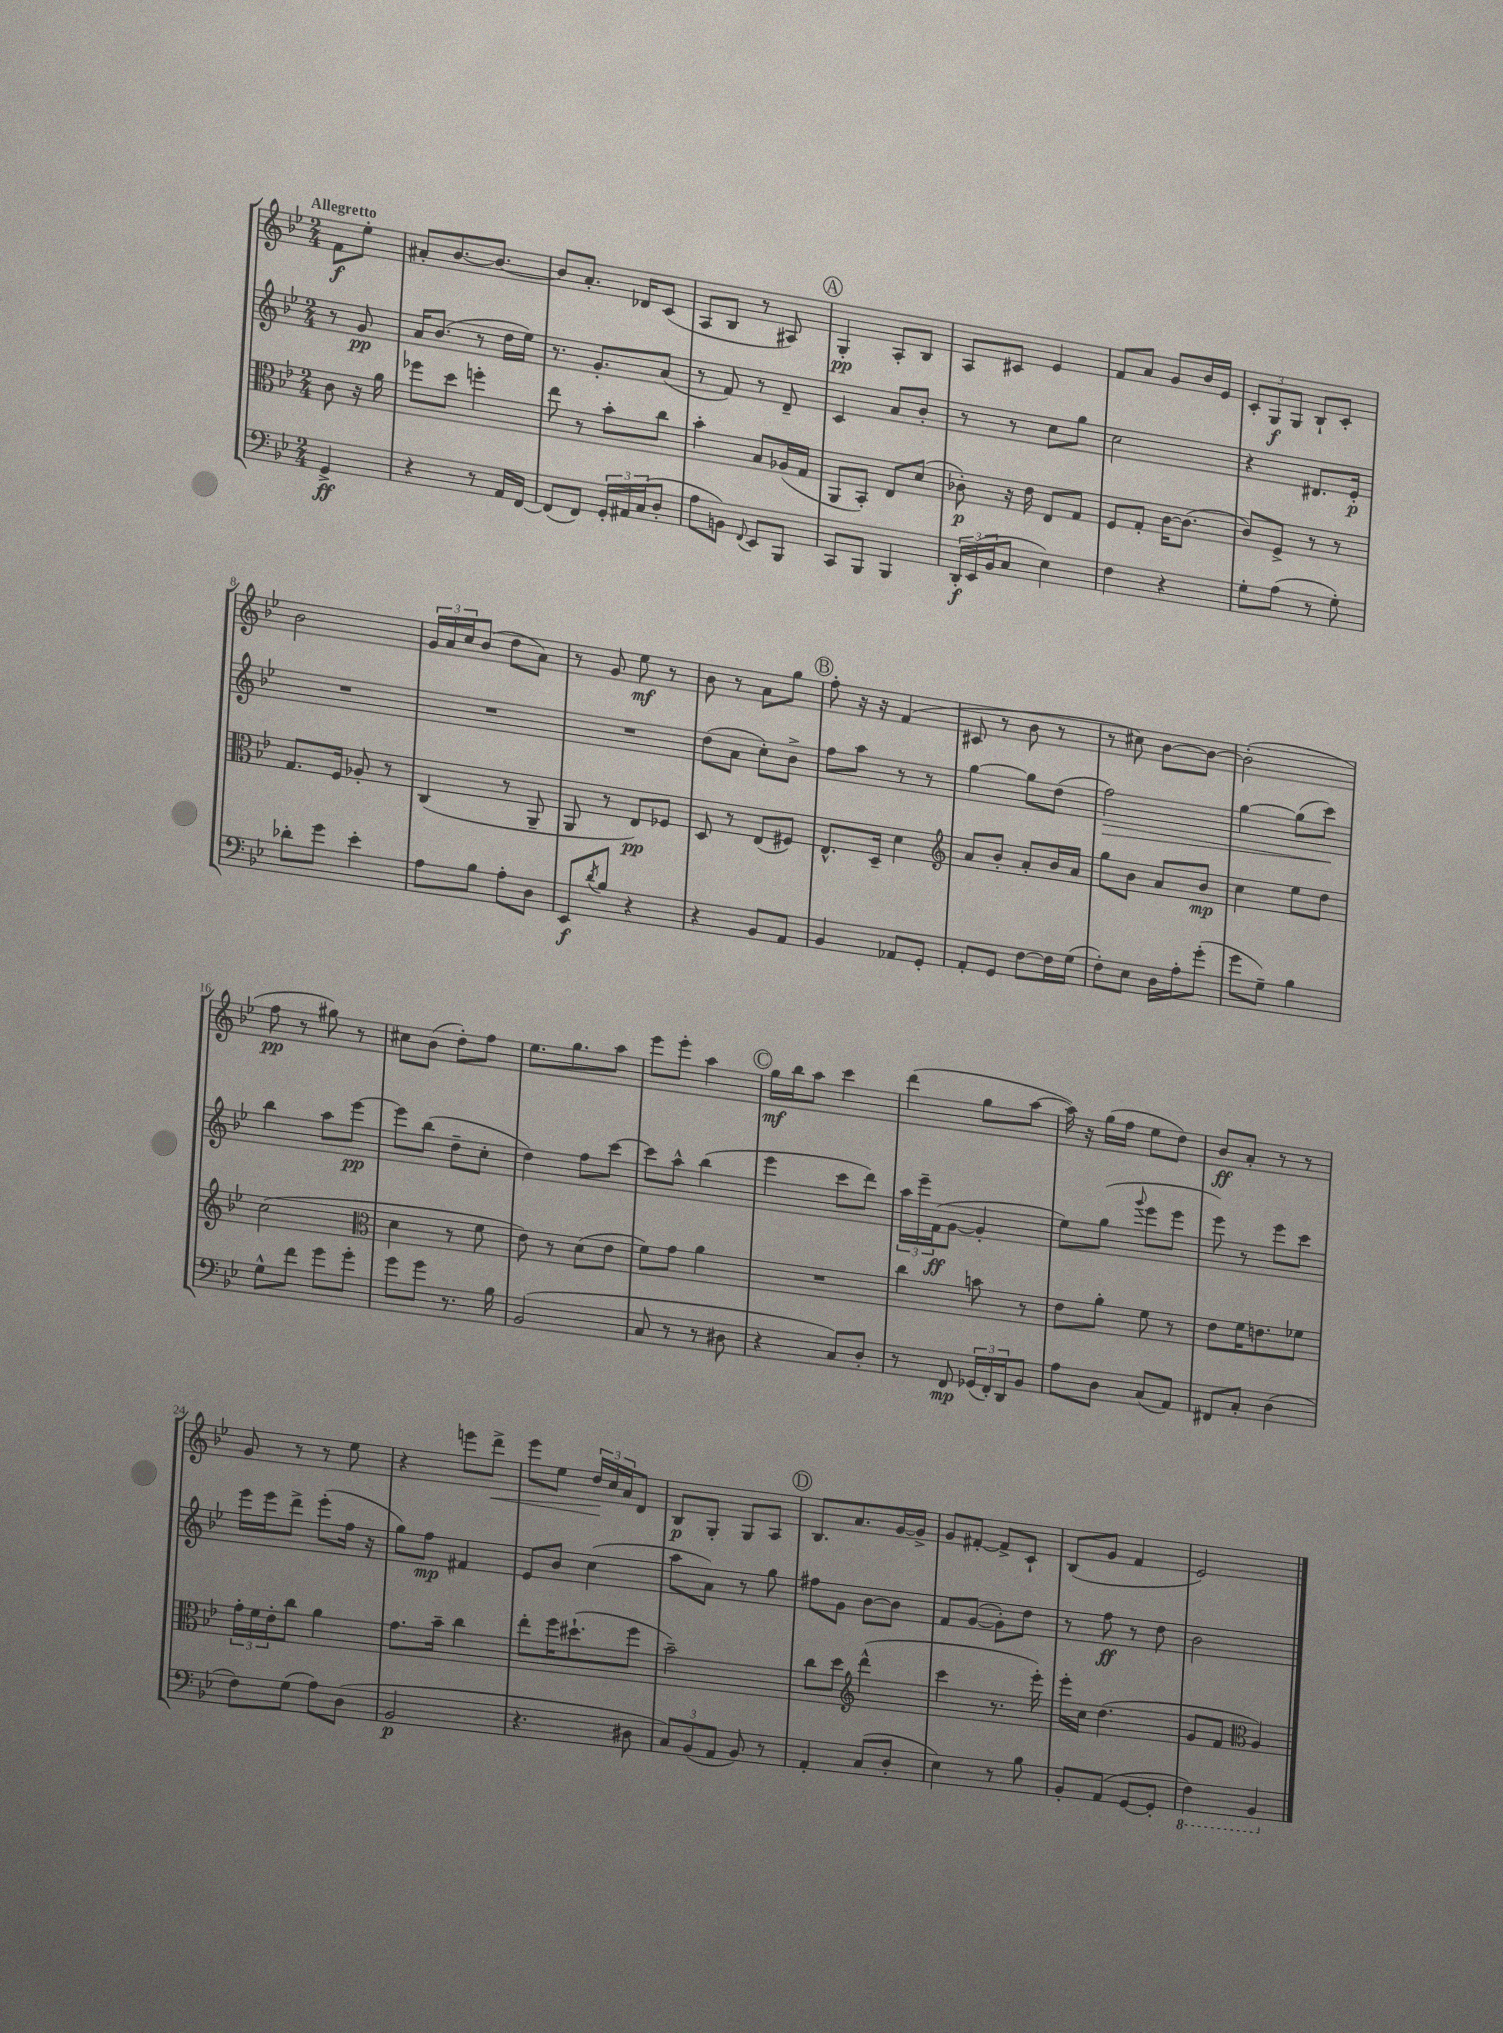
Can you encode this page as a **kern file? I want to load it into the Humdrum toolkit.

**kern	**kern	**kern	**kern
*staff4	*staff3	*staff2	*staff1
*clefF4	*clefC3	*clefG2	*clefG2
*k[b-e-]	*k[b-e-]	*k[b-e-]	*k[b-e-]
*M2/4	*M2/4	*M2/4	*M2/4
4GG^	8c	8r	8f
.	16r	8g	8ee-'
.	16a	.	.
=	=	=	=
4r	8ff-	16a	8a#'
.	.	(8.b-	.
.	8dd	.	[8.b-
8r	4ff'	8r	.
.	.	.	8.b-_
16AA	.	16dd	.
[16FF	.	16ee-)	.
=	=	=	=
(8FF]	8ee-	8.r	8b-]
8FF)	8r	.	8.a'
.	.	8.g'	.
24GG'	8b-'	.	.
24AA#	.	.	.
.	.	.	16d-
(24C	.	.	.
8D'	8cc	(8a	(8c
=	=	=	=
8A	4b-'	8r	8A
8BB)	.	8f)	8B-
8qqFF	.	.	.
8EE-	8B-	8r	8r
8BBB-	(16A-	8d~	8A#)
.	16G	.	.
=	=	=	=
8CC	8AA	4c	4G'
8BBB-	8BB-')	.	.
4BBB-	8E-	8a	8A'
.	(8d	8b-'	8B-
=	=	=	=
24DD'	8c-')	8r	8A
(24EE-	.	.	.
24BB-	.	.	.
8C	16r	8r	8c#
.	16e-	.	.
4E-)	8E-	8cc	4e-
.	8G	8gg	.
=	=	=	=
4F	8F	2cc	8f
.	8G'	.	8a
4r	[16c	.	8g
.	(8.c]	.	.
.	.	.	16b-
.	.	.	16e-
=	=	=	=
8G'	8c)	4r	12c'
.	.	.	12G
(8A	8F^	.	.
.	.	.	12G
8r	8r	8.d#	8B-`
8G')	8r	.	8c'
.	.	16e-'	.
=	=	=	=
8d-'	8.G	2r	2b-
8g	.	.	.
.	16F	.	.
4e-'	8A-'	.	.
.	8r	.	.
=	=	=	=
8A	(4C	2r	24g
.	.	.	24a
.	.	.	24cc
8B-	.	.	(8b-
8A'	8r	.	8dd
8D	8AA~	.	8a)
=	=	=	=
8EE-	8AA	2r	8r
8qd	.	.	.
8B-	8r	.	8g
4r	8E-)	.	8ee-
.	8F-	.	8r
=	=	=	=
4r	8D	(8dd	8b-
.	8r	8a	8r
8BB-	(8E-	8cc')	8a
8AA	8F#)	8b-^	8gg
=	=	=	=
4BB-	8.E-^^	8ff	8ff'
.	.	8aa	16r
.	16D~	.	16r
8AA-	4d	8r	(4f
8GG'	.	8r	.
=	=	=	=
*	*clefG2	*	*
8AA'	8a	[4gg	8c#
8GG	8b-'	.	8r
[8F	8a'	8gg]	8b-
16F]	16b-	(8dd	8r
(16G	16a	.	.
=	=	=	=
8F')	8gg	2ff)	8r
8E-	8b-	.	8cc#)
16D	8a	.	[8b-
16A'	.	.	.
(8g'	8b-	.	8b-_
=	=	=	=
8g	4cc	[4gg	(2b-']
8G~)	.	.	.
4B-	8ee-	(8gg]	.
.	8dd	8ccc)	.
=	=	=	=
8G^^	(2cc	4bb-	8ff
8f	.	.	8r
8g	.	8aa	8gg#)
8g'	.	[8eee-	8r
=	=	=	=
*	*clefC3	*	*
8g	4d	8eee-]	8cc#
8g	.	(8bb-	(8b-
8.r	8r	8dd~	8dd')
.	8f	8cc'	8ff
16B-	.	.	.
=	=	=	=
(2BB-	8e-)	4dd)	8.ee-
.	8r	.	.
.	.	.	8.gg
.	(8d	8ff	.
.	8e-	[8ccc	8aa
=	=	=	=
8C	8f)	8ccc]	8eee-
8r	8g	8aa^^	8eee-'
8r	4a	(4bb-	4aa
8D#	.	.	.
=	=	=	=
4r	2r	4eee-	16gg
.	.	.	16bb-
.	.	.	8aa
8C)	.	8ccc	4ccc
8D'	.	8ddd)	.
=	=	=	=
8r	4cc	24aa	(4ddd
.	.	24eee-~	.
.	.	(24f	.
8FF	.	[8g	.
(24GG-	8b	4g']	8gg
24FF')	.	.	.
24DD	.	.	.
8BB-	8r	.	[8aa
=	=	=	=
8A	8e-	8ee-)	16aa])
.	.	.	16r
8D	8a'	(8gg	(16gg
.	.	.	16ff
.	.	8qqggg	.
(8C	8f	8eee-	8ee-
8AA)	8r	8eee-	8dd)
=	=	=	=
8FF#	8e-	8eee-)	8b-
8C'	16f	8r	8a'
.	8.e	.	.
(4D	.	8eee-	8r
.	8f-	8ccc	8r
=	=	=	=
8F)	24g'	16eee-	8g
.	24f	.	.
.	.	16eee-	.
.	24e-'	.	.
(8G	8cc	8ddd^	8r
8A)	4a	(8eee-'	8r
(8D	.	16ff	8ee-
.	.	16r	.
=	=	=	=
2BB-	8.g	8gg)	4r
.	.	8ff	.
.	16b-~	.	.
.	4cc	4f#	8eee
.	.	.	8ddd^
=	=	=	=
4.r	8ee-'	8e-	8eee-
.	16ff	8b-	8ee-
.	(8.dd#`	.	.
.	.	(4cc	24dd
.	.	.	24cc
.	.	.	24a
8D#	8ff	.	8d
=	=	=	=
12C)	2b-~)	8aa	8B-
(12BB-	.	.	.
.	.	8a)	8G'
12AA	.	.	.
8BB-)	.	8r	8G
8r	.	8gg	8A
=	=	=	=
4AA'	8cc	8ff#	8.B-
.	8dd	8g	.
.	.	.	8.a
*	*clefG2	*	*
(8C	(4ddd^^	[8b-	.
8D'	.	8b-]	[16g
.	.	.	16g^]
=	=	=	=
4E-)	4ccc	8f	8g
.	.	([8g	[8f#'
8r	8.r	8g'])	8f#^]
8B-	.	8dd	8c`
.	16eee-')	.	.
=	=	=	=
8BB-'	16eee-'	8r	(8B-
.	16cc	.	.
(8AA	(4.dd	8ff	8g
[8GG	.	8r	4f
8GG']	.	8dd	.
=	=	=	=
4FF)	8g	2b-	2e-)
.	8f	.	.
*	*clefC3	*	*
4BBB-	4A)	.	.
==	==	==	==
*-	*-	*-	*-
